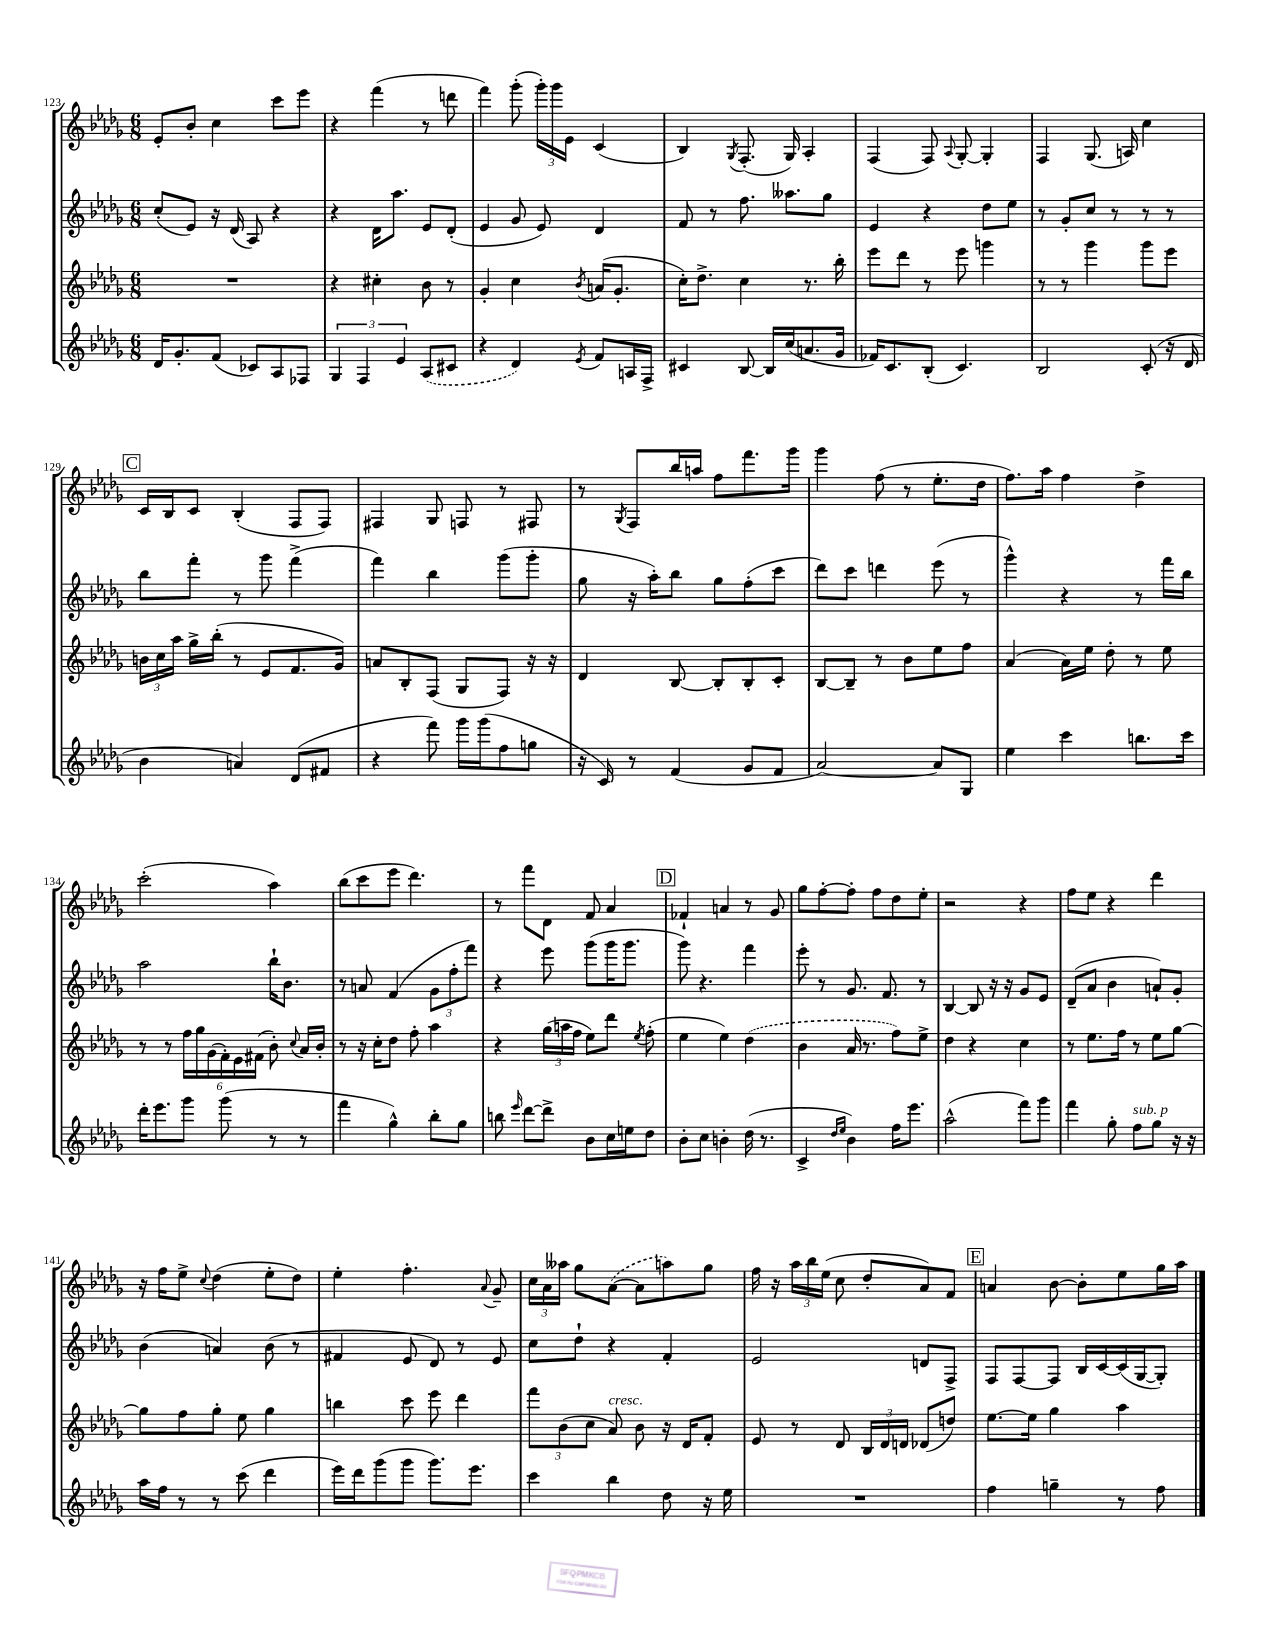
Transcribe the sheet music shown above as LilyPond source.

<<
\new StaffGroup <<
\new Staff = "s0" {
    \clef treble \key des \major \numericTimeSignature \time 6/8
    \autoBeamOff ees'8[-. bes'8]-. c''4 c'''8[ ees'''8] |
    r4 f'''4( r8 d'''8 |
    f'''4) ges'''8-.( \tuplet 3/2 { ges'''16[-.) ges'''16 ees'16] } c'4( |
    bes4) \acciaccatura { ges8 } f8.-.( ges16) aes4-. |
    f4( f8) \appoggiatura { aes8 } ges8~-. ges4-. |
    f4 ges8.( a16) c''4 |
    \mark \markup { \box "C" } c'16[ bes16 c'8] bes4-.( f8[ f8]) |
    fis4 ges8 f8 r8 fis8 |
    r8 \acciaccatura { ges8 } f8[ bes''16 a''16] f''8[ f'''8. ges'''16] |
    ges'''4 f''8( r8 ees''8.[-. des''16] |
    f''8.[) aes''16] f''4 des''4-> |
    c'''2-.( aes''4) |
    bes''8[( c'''8 ees'''8] des'''4.) |
    r8 f'''8[ des'8] f'8 aes'4 |
    \mark \markup { \box "D" } fes'4-! a'4 r8 ges'8 |
    ges''8[ f''8~-. f''8]-. f''8[ des''8 ees''8]-. |
    r2 r4 |
    f''8[ ees''8] r4 des'''4 |
    r16 f''16[ ees''8]-> \appoggiatura { c''8 } des''4( ees''8[-. des''8]) |
    ees''4-. f''4.-. \appoggiatura { aes'8 } ges'8-- |
    \tuplet 3/2 { c''16[ aes'16 aeses''16] } ges''8[ \once \slurDashed aes'8]~( aes'8[ a''8) ges''8] |
    f''16 r16 \tuplet 3/2 { aes''16[ bes''16 ees''16]( } c''8 des''8[-. aes'8) f'8] |
    \mark \markup { \box "E" } a'4 bes'8~ bes'8[-. ees''8 ges''16 aes''16] \bar "|." |
}
\new Staff = "s1" {
    \clef treble \key des \major \numericTimeSignature \time 6/8
    \autoBeamOff c''8[-.( ees'8]) r16 des'16( aes8) r4 |
    r4 des'16[ aes''8.] ees'8[ des'8]-.( |
    ees'4 ges'8 ees'8) des'4 |
    f'8 r8 f''8. aeses''8.[ ges''8] |
    ees'4 r4 des''8[ ees''8] |
    r8 ges'8[-. c''8] r8 r8 r8 |
    \mark \markup { \box "C" } bes''8[ f'''8]-. r8 ges'''8 f'''4->( |
    f'''4) bes''4 ges'''8[( ges'''8]-. |
    ges''8 r16 aes''16[-.) bes''8] ges''8[ f''8-.( c'''8] |
    des'''8[) c'''8] d'''4 ees'''8( r8 |
    ges'''4-^) r4 r8 f'''16[ bes''16] |
    aes''2 bes''16[-! bes'8.] |
    r8 a'8 f'4( \tuplet 3/2 { ges'8[ f''8-. f'''8]) } |
    r4 ees'''8 ges'''8[( ges'''16 ges'''8.] |
    \mark \markup { \box "D" } ges'''8) r4. f'''4 |
    ees'''8-. r8 ges'8. f'8. r8 |
    bes4~ bes8 r16 r16 ges'8[ ees'8] |
    des'8[--( aes'8] bes'4 a'8[-!) ges'8]-. |
    bes'4( a'4) bes'8( r8 |
    fis'4 ees'8 des'8) r8 ees'8 |
    c''8[ des''8]-! r4 f'4-. |
    ees'2 d'8[ f8]-> |
    \mark \markup { \box "E" } f8[ f8~ f8] bes16[ c'16~ c'16( ges16~ ges8]-.) \bar "|." |
}
\new Staff = "s2" {
    \clef treble \key des \major \numericTimeSignature \time 6/8
    \autoBeamOff R2. |
    r4 cis''4-. bes'8 r8 |
    ges'4-. c''4 \acciaccatura { bes'8 } a'16[( ges'8.]-. |
    c''16[-.) des''8.]-> c''4 r8. bes''16-. |
    ees'''8[ des'''8] r8 ees'''8 g'''4 |
    r8 r8 ges'''4 ges'''8[ ees'''8] |
    \mark \markup { \box "C" } \tuplet 3/2 { b'16[ c''16 aes''16] } ges''16[-> bes''16]-.( r8 ees'8[ f'8. ges'16]) |
    a'8[ bes8-. f8]( ges8[ f8]) r16 r16 |
    des'4 bes8~ bes8[-. bes8-. c'8]-. |
    bes8[~ bes8]-- r8 bes'8[ ees''8 f''8] |
    aes'4( aes'16[) ees''16] des''8-. r8 ees''8 |
    r8 r8 \tuplet 6/4 { f''16[ ges''16 ges'16( f'16-.) ees'16 fis'16]( } bes'8-.) \appoggiatura { c''8 } aes'16[ bes'16]-. |
    r8 r16 c''16[-. des''8] f''8-. aes''4 |
    r4 \tuplet 3/2 { ges''16[( a''16 f''16] } ees''8[) des'''8] \acciaccatura { ees''8 } f''8-.( |
    \mark \markup { \box "D" } ees''4 ees''4) \once \slurDashed des''4( |
    bes'4 aes'16 r8. f''8[) ees''8]-> |
    des''4 r4 c''4 |
    r8 ees''8.[ f''16] r8 ees''8[ ges''8]~ |
    ges''8[ f''8 ges''8]-. ees''8 ges''4 |
    b''4 c'''8 ees'''8 des'''4 |
    \tuplet 3/2 { f'''8[ bes'8( c''8] } aes'8^\markup { \italic "cresc." }) bes'8 r16 des'16[ f'8]-. |
    ees'8 r8 des'8 \tuplet 3/2 { bes16[ des'16 d'16] } des'8[( d''8]) |
    \mark \markup { \box "E" } ees''8.[~ ees''16] ges''4 aes''4 \bar "|." |
}
\new Staff = "s3" {
    \clef treble \key des \major \numericTimeSignature \time 6/8
    \autoBeamOff des'16[ ges'8.-. f'8]( ces'8[) aes8 fes8] |
    \tuplet 3/2 { ges4 f4 ees'4 } \once \slurDashed aes8[( cis'8] |
    r4 des'4) \acciaccatura { ees'8 } f'8[ a16 f16]-> |
    cis'4 bes8~ bes16[ c''16( a'8. ges'16] |
    fes'16[) c'8. bes8]-.( c'4.) |
    bes2 c'8-.( r16 des'16 |
    \mark \markup { \box "C" } bes'4 a'4) des'8[( fis'8] |
    r4 f'''8) ges'''16[ ges'''16( f''8 g''8] |
    r16 c'16) r8 f'4( ges'8[ f'8] |
    aes'2~) aes'8[ ges8] |
    ees''4 c'''4 b''8.[ c'''16] |
    des'''16[-. ees'''8. ges'''8] ges'''8( r8 r8 |
    f'''4 ges''4-^) bes''8[-. ges''8] |
    b''8 \grace { ees'''16 } des'''8[~ des'''8]-> bes'8[ c''16 e''16 des''8] |
    \mark \markup { \box "D" } bes'8[-. c''8] b'4-. des''16( r8. |
    c'4-> \grace { des''16[ ees''16] } bes'4) f''16[ ees'''8.] |
    aes''2-^( f'''8[) ges'''8] |
    f'''4 ges''8-. f''8[^\markup { \italic "sub. p" } ges''8] r16 r16 |
    aes''16[ f''16] r8 r8 c'''8( des'''4 |
    ees'''16[) des'''16 ges'''8( ges'''8] ges'''8.[) ees'''8.] |
    c'''4 bes''4 des''8 r16 ees''16 |
    R2. |
    \mark \markup { \box "E" } f''4 g''4-- r8 f''8 \bar "|." |
}
>>
>>
\layout { \context { \Score currentBarNumber = #123 } }
